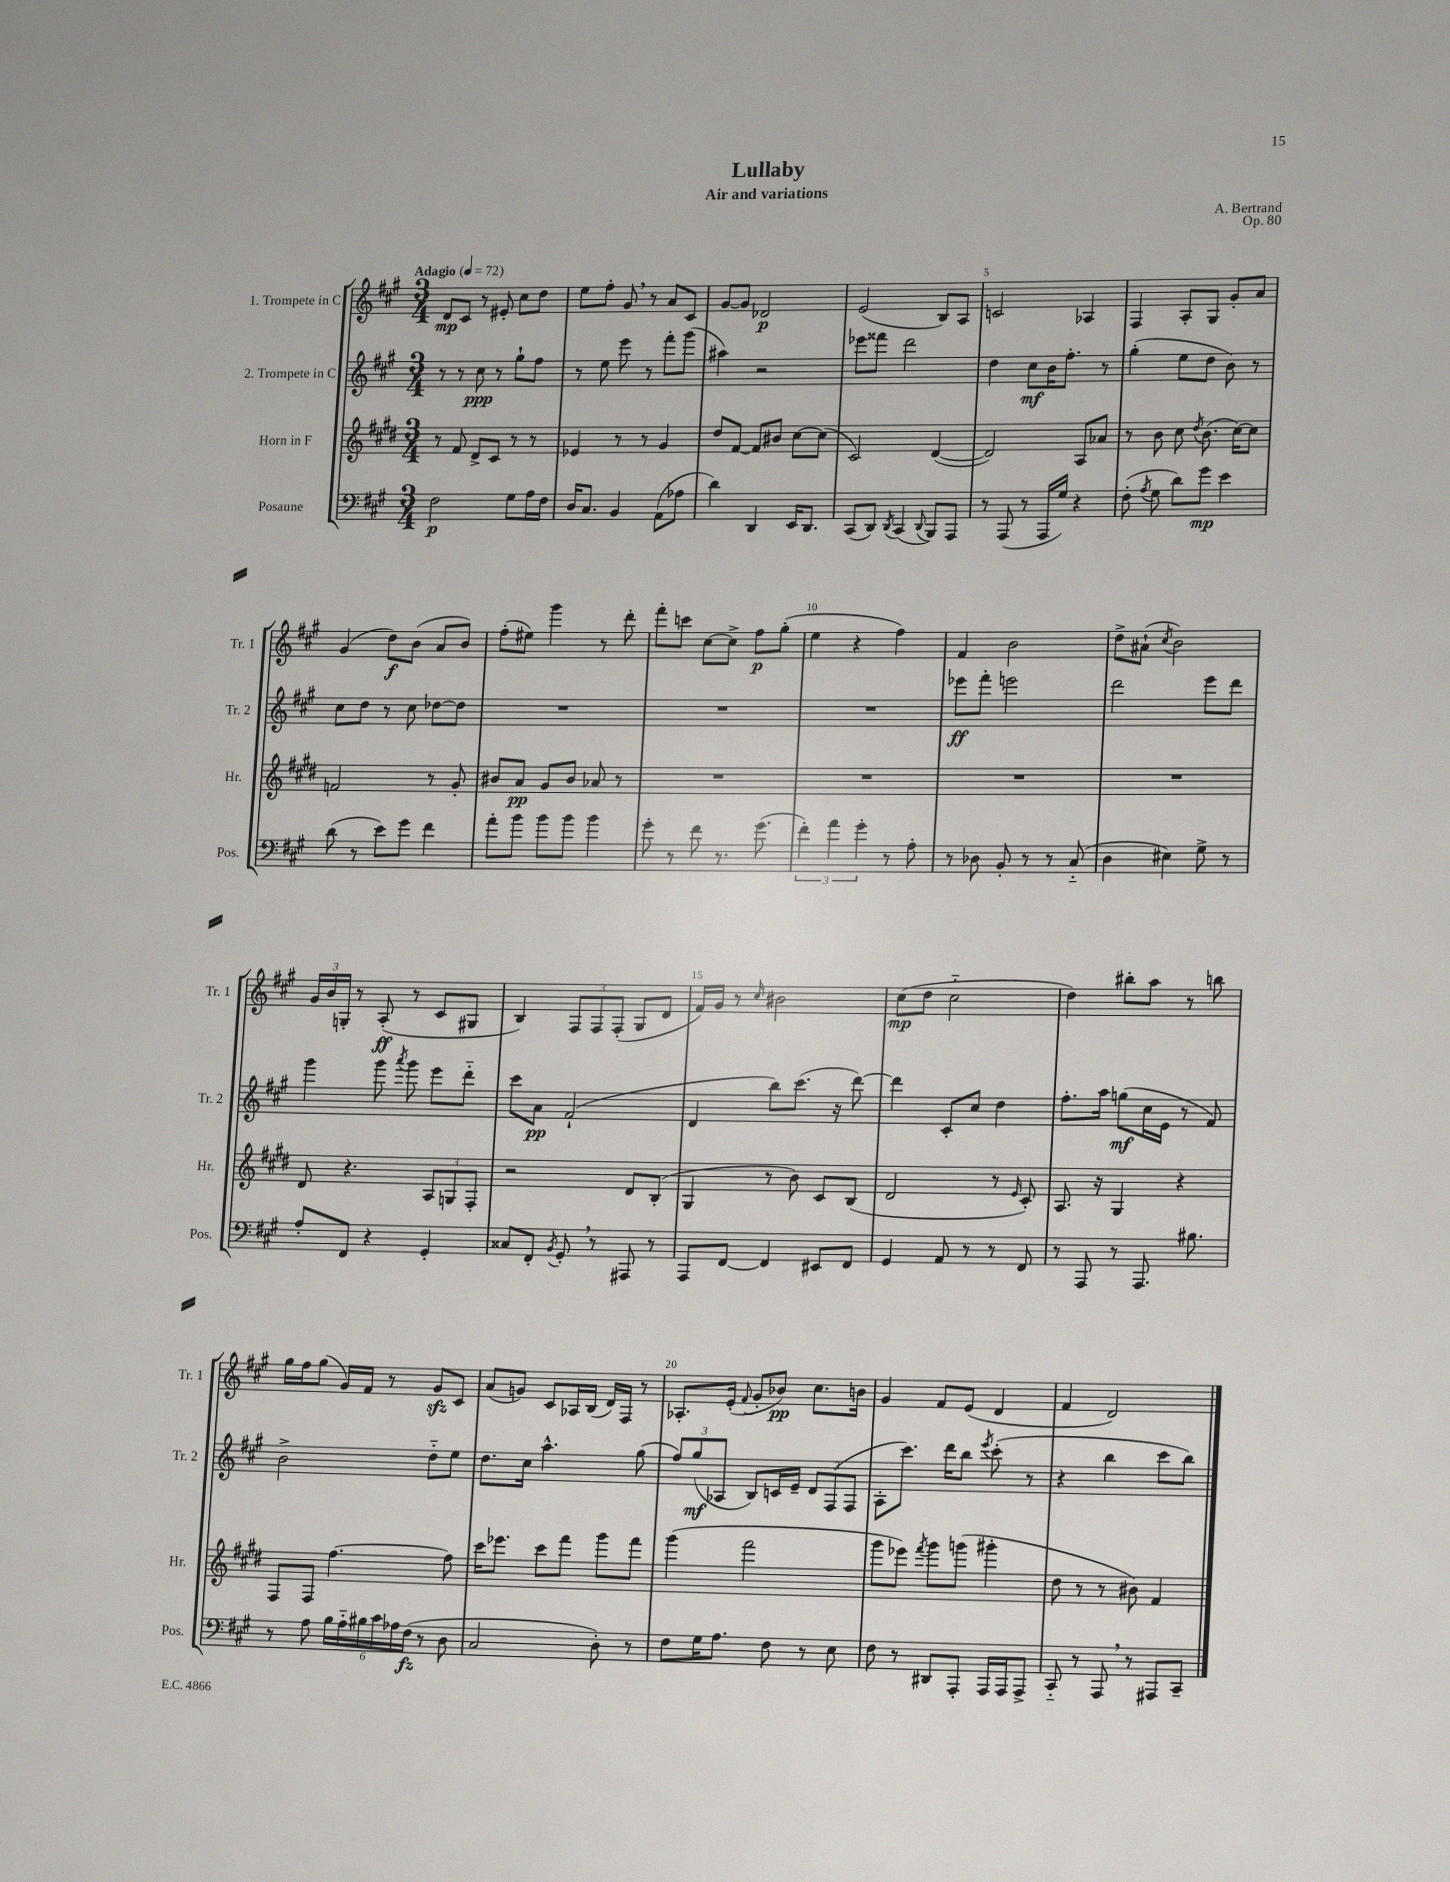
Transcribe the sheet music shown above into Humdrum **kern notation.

**kern	**dynam	**kern	**dynam	**kern	**dynam	**kern	**dynam
*part4	*part4	*part3	*part3	*part2	*part2	*part1	*part1
*staff4	*staff4	*staff3	*staff3	*staff2	*staff2	*staff1	*staff1
*I"Posaune	*	*I"Horn in F	*	*I"2. Trompete in C	*	*I"1. Trompete in C	*
*I'Pos.	*	*I'Hr.	*	*I'Tr. 2	*	*I'Tr. 1	*
*clefF4	*	*clefG2	*	*clefG2	*	*clefG2	*
*k[f#c#g#]	*	*k[f#c#g#d#]	*	*k[f#c#g#]	*	*k[f#c#g#]	*
*M3/4	*	*M3/4	*	*M3/4	*	*M3/4	*
*MM72	*	*MM72	*	*MM72	*	*MM72	*
=1	=1	=1	=1	=1	=1	=1	=1
!	!	!	!	!	!	!LO:TX:a:B:t=Adagio	!
2F#\	p	8r	.	8r	.	8d/L	mp
.	.	8f#/	.	8r	.	8c#/J	.
.	.	8d#^/L	.	8cc#\	ppp	8r	.
.	.	8c#/J	.	8r	.	8e#X'/	.
8G#\L	.	8r	.	8gg#`\L	.	8cc#\L	.
16A\L	.	8r	.	8ff#\J	.	8dd\J	.
16F#\JJ	.	.	.	.	.	.	.
=2	=2	=2	=2	=2	=2	=2	=2
16D/KL	.	4e-X/	.	8r	.	8ee\L	.
8.C#/J	.	.	.	.	.	.	.
.	.	.	.	8ee\	.	8ff#'\J	.
4BB/	.	8r	.	8eee\	.	8g#,/	.
.	.	8r	.	8r	.	8r	.
(8AA\L	.	4g#/	.	8fff#'\L	.	8a/L	.
8A-X\J	.	.	.	(8ggg#\J	.	8c#/J	.
=3	=3	=3	=3	=3	=3	=3	=3
4d\)	.	8dd#/L	.	4aa#X\)	.	[8g#/L	.
.	.	[8f#/J	.	.	.	8g#/J]	.
4DD/	.	8f#/L]	.	2r	.	2d-X/	p
.	.	8b#X/J	.	.	.	.	.
16EE/KL	.	[8cc#\L	.	.	.	.	.
8.DD/J	.	.	.	.	.	.	.
.	.	(8cc#\J]	.	.	.	.	.
=4	=4	=4	=4	=4	=4	=4	=4
(8CC#/L	.	2c#/)	.	8eee-X\L	.	(2e/	.
8DD/J)	.	.	.	8fff##X\J	.	.	.
8qDD/	.	.	.	.	.	.	.
(4CC#/	.	.	.	2ddd\	.	.	.
8qqDD/	.	.	.	.	.	.	.
8BBB/L)	.	([4d#/	.	.	.	8B/L)	.
8AAA/J	.	.	.	.	.	8A/J	.
=5	=5	=5	=5	=5	=5	=5	=5
8r	.	2d#/])	.	4dd\	.	2cn/	.
(8AAA/	.	.	.	.	.	.	.
8r	.	.	.	8cc#\L	mf	.	.
16AAA/LL	.	.	.	16b\K	.	.	.
16G#/JJ)	.	.	.	8.ff#'\J	.	.	.
4r	.	8A/L	.	.	.	4A-X/	.
.	.	8a-X/J	.	8r	.	.	.
=6	=6	=6	=6	=6	=6	=6	=6
(8F#'\	.	8r	.	(4gg#'\	.	4F#/	.
8qA/	.	.	.	.	.	.	.
8G#\	.	8b\	.	.	.	.	.
8d\L)	.	8cc#\	.	8ee\L	.	8A'/L	.
.	.	8qdd#/	.	.	.	.	.
8g#\J	mp	(8.b\	.	8dd\J	.	8G#/J	.
4e\	.	.	.	8b\)	.	8g#'/L	.
.	.	[16cc#\KL)	.	.	.	.	.
.	.	8cc#\J]	.	8r	.	8a/J	.
!!LO:LB:g=z
=7	=7	=7	=7	=7	=7	=7	=7
(8d\	.	2fn/	.	8cc#\L	.	(4g#/	.
8r	.	.	.	8dd\J	.	.	.
8e\L)	.	.	.	8r	.	8dd\L)	f
8g#\J	.	.	.	8cc#\	.	(8b\J	.
4f#\	.	8r	.	[8dd-X\L	.	8a/L	.
.	.	8g#'/	.	8dd-\J]	.	8b/J)	.
=8	=8	=8	=8	=8	=8	=8	=8
8a'\L	.	8b#X/L	.	2.r	.	(8ff#'\L	.
8b\J	.	8a/J	pp	.	.	8ee#X\J)	.
8b\L	.	8g#/L	.	.	.	4ggg#\	.
8b\J	.	8b#/J	.	.	.	.	.
4b\	.	8a-X/	.	.	.	8r	.
.	.	8r	.	.	.	8ddd'\	.
=9	=9	=9	=9	=9	=9	=9	=9
8g#'\	.	2.r	.	2.r	.	8fff#'\L	.
8r	.	.	.	.	.	8cccn\J	.
8f#\	.	.	.	.	.	[8cc#\L	.
8.r	.	.	.	.	.	8cc#^\J]	.
.	.	.	.	.	.	8ff#\L	p
(8.g#\	.	.	.	.	.	.	.
.	.	.	.	.	.	(8gg#'\J	.
=10	=10	=10	=10	=10	=10	=10	=10
6f#'\)	.	2.r	.	2.r	.	4ee\	.
6a\	.	.	.	.	.	.	.
.	.	.	.	.	.	4r	.
6g#'\	.	.	.	.	.	.	.
8r	.	.	.	.	.	4ff#\)	.
8A'\	.	.	.	.	.	.	.
=11	=11	=11	=11	=11	=11	=11	=11
8r	.	2.r	.	8eee-X\L	ff	4f#/	.
8D-X\	.	.	.	8fff#'\J	.	.	.
8BB'/	.	.	.	2eeen\	.	2b\	.
8r	.	.	.	.	.	.	.
8r	.	.	.	.	.	.	.
(8C#/	.	.	.	.	.	.	.
=12	=12	=12	=12	=12	=12	=12	=12
4D\	.	2.r	.	2ddd\	.	8dd^\L	.
.	.	.	.	.	.	(8a#X`\J	.
.	.	.	.	.	.	8qcc#/	.
4E#X\)	.	.	.	.	.	2b\)	.
8G#^\	.	.	.	8eee\L	.	.	.
8r	.	.	.	8ddd\J	.	.	.
!!LO:LB:g=z
=13	=13	=13	=13	=13	=13	=13	=13
8A'/L	.	8d#/	.	4ggg#\	.	24g#/LL	.
.	.	.	.	.	.	24b/	.
.	.	.	.	.	.	24Gn'/JJ	.
8FF#/J	.	4.r	.	.	.	8r	.
4r	.	.	.	8ggg#\	.	(8A'/	ff
.	.	.	.	8qaaa/	.	.	.
.	.	.	.	8ggg#\	.	8r	.
4GG#'/	.	12A/L	.	8eee\L	.	8c#/L	.
.	.	12Gn/	.	.	.	.	.
.	.	.	.	8ddd\J	.	8G#X/J	.
.	.	12F#'/J	.	.	.	.	.
=14	=14	=14	=14	=14	=14	=14	=14
8C##X/L	.	2r	.	8ccc#\L	.	4B/)	.
8FF#'/J	.	.	.	8a\J	pp	.	.
8qBB/	.	.	.	.	.	.	.
8GG#',/	.	.	.	(2f#`/	.	12F#/L	.
.	.	.	.	.	.	12F#/	.
8r	.	.	.	.	.	.	.
.	.	.	.	.	.	(12F#'/J	.
8AAA#X/	.	8d#/L	.	.	.	8G#/L	.
8r	.	(8B'/J	.	.	.	8d/J	.
=15	=15	=15	=15	=15	=15	=15	=15
8AAA/L	.	4G#/	.	4d/	.	16f#/LL)	.
.	.	.	.	.	.	16g#/JJ	.
[8FF#/J	.	.	.	.	.	8r	.
.	.	.	.	.	.	16qqcc#/	.
4FF#/]	.	8r	.	8bb\L)	.	2b#X\	.
.	.	8b\)	.	(8.ccc#\J	.	.	.
8EE#X/L	.	8c#/L	.	.	.	.	.
.	.	.	.	16r	.	.	.
8FF#/J	.	(8B/J	.	[8ddd\)	.	.	.
=16	=16	=16	=16	=16	=16	=16	=16
4GG#/	.	2d#/	.	4ddd\]	.	(8cc#\L	mp
.	.	.	.	.	.	8dd\J	.
8AA/	.	.	.	8c#'/L	.	2cc#\	.
8r	.	.	.	8cc#/J	.	.	.
8r	.	8r	.	4dd\	.	.	.
.	.	16qqe/	.	.	.	.	.
8FF#/	.	8c#'/)	.	.	.	.	.
=17	=17	=17	=17	=17	=17	=17	=17
8r	.	8.A/	.	8.ff#'\L	.	4dd\)	.
8AAA/	.	.	.	.	.	.	.
.	.	16r	.	16aa\Jk	.	.	.
8r	.	4G#/	.	(8ggn\L	mf	8bb#X'\L	.
8.AAA/	.	.	.	16cc#\L	.	8aa\J	.
.	.	.	.	16e\JJ	.	.	.
.	.	4r	.	8r	.	8r	.
8.B#X\	.	.	.	.	.	.	.
.	.	.	.	8f#/)	.	8bbn\	.
!!LO:LB:g=z
=18	=18	=18	=18	=18	=18	=18	=18
8r	.	8F#/L	.	2b^\	.	16gg#\LL	.
.	.	.	.	.	.	16ff#\J	.
8A\	.	8F#/J	.	.	.	(8gg#\J	.
24B\LL	.	[4.ff#\	.	.	.	16g#/LL)	.
24A\	.	.	.	.	.	.	.
.	.	.	.	.	.	16f#/JJ	.
24B#X\	.	.	.	.	.	.	.
24c#\	.	.	.	.	.	8r	.
24A-X\	.	.	.	.	.	.	.
(24F#\JJ	fz	.	.	.	.	.	.
8r	.	.	.	8dd\L	.	8g#zz/L	.
8D\	.	8ff#\]	.	8ee\J	.	8c#/J	.
=19	=19	=19	=19	=19	=19	=19	=19
2C#/	.	16ccc#\KL	.	8.dd\L	.	(8a/L	.
.	.	8.eee-X\J	.	.	.	.	.
.	.	.	.	.	.	8gn/J)	.
.	.	.	.	16cc#\Jk	.	.	.
.	.	8ccc#\L	.	4.aa^^\	.	8c#/L	.
.	.	8fff#\J	.	.	.	16A-X/L	.
.	.	.	.	.	.	(16B/JJ	.
8D'\)	.	8ggg#\L	.	.	.	16d/LL)	.
.	.	.	.	.	.	16F#/JJ	.
8r	.	8fff#\J	.	(8gg#\	.	8r	.
=20	=20	=20	=20	=20	=20	=20	=20
8F#\L	.	(4ggg#\	.	12ff#/L)	.	8.A-X'/L	.
.	.	.	.	(12gg#/	mf	.	.
16G#\K	.	.	.	.	.	.	.
.	.	.	.	12A-X/J	.	.	.
8.A\J	.	.	.	.	.	(16e'/Jk	.
.	.	.	.	.	.	8qqf#/	.
.	.	2fff#\	.	8B/L)	.	8g#'/L	.
8F#\	.	.	.	16cn/L	.	8b-X/J)	pp
.	.	.	.	16e~/JJ	.	.	.
8r	.	.	.	12d/L	.	8.cc#\L	.
.	.	.	.	(12F#/	.	.	.
8E\	.	.	.	.	.	.	.
.	.	.	.	12F#/J	.	.	.
.	.	.	.	.	.	16bn\Jk	.
=21	=21	=21	=21	=21	=21	=21	=21
8F#\	.	8ggg#\L	.	8A'\L	.	4g#/	.
8r	.	8eee-X\J)	.	8.ccc#\J)	.	.	.
.	.	8qfff#/	.	.	.	.	.
8DD#X/L	.	8ggg#\L	.	.	.	8f#/L	.
.	.	.	.	16ddd\KL	.	.	.
8AAA'/J	.	(8gggn\J	.	8bb\J	.	(8e/J	.
.	.	.	.	8qeee/	.	.	.
16AAA/LL	.	4ggg#X'\	.	(8ccc#'\	.	4d/	.
16AAA/J	.	.	.	.	.	.	.
8AAA^/J	.	.	.	8r	.	.	.
=22	=22	=22	=22	=22	=22	=22	=22
8CC#/	.	8dd#\	.	4r	.	4f#/	.
8r	.	8r	.	.	.	.	.
8AAA,/	.	8r	.	4bb\	.	2d/)	.
8r	.	8b#X\)	.	.	.	.	.
8AAA#X/L	.	4f#/	.	8ccc#\L	.	.	.
8CC#~/J	.	.	.	8bb\J)	.	.	.
==	==	==	==	==	==	==	==
*-	*-	*-	*-	*-	*-	*-	*-
